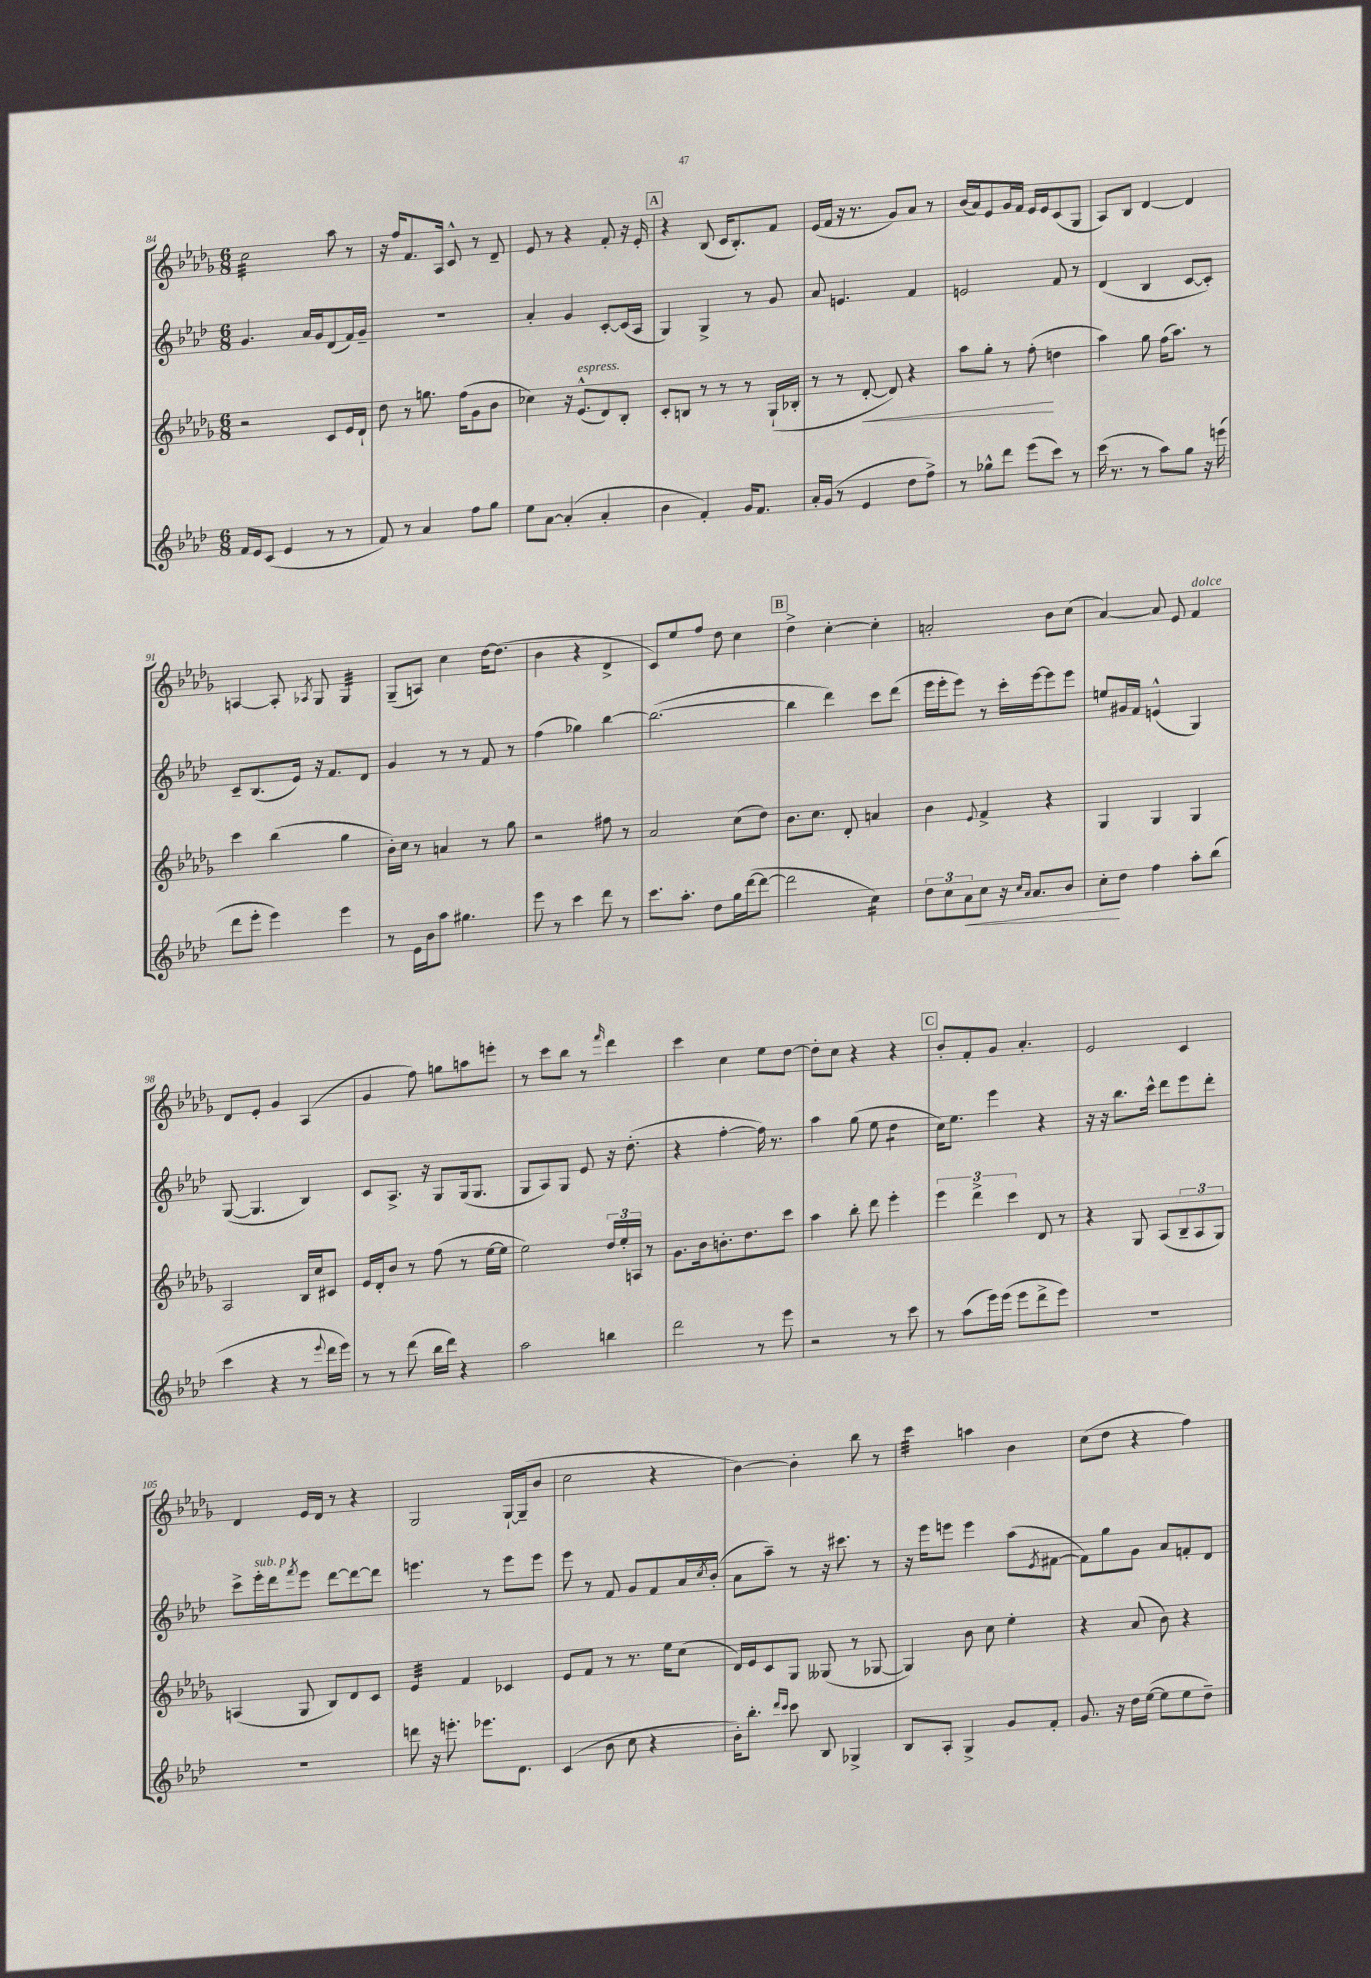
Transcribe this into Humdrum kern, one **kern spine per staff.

**kern	**kern	**kern	**kern
*staff4	*staff3	*staff2	*staff1
*clefG2	*clefG2	*clefG2	*clefG2
*k[b-e-a-d-]	*k[b-e-a-d-g-]	*k[b-e-a-d-]	*k[b-e-a-d-g-]
*M6/8	*M6/8	*M6/8	*M6/8
16f	2r	4.g	2cc
16e-	.	.	.
(8c	.	.	.
4e-	.	.	.
.	.	16a-	.
.	.	16g	.
8r	8c	(8d-	8aa-
8r	16e-	16f)	8r
.	16d-`	16g~	.
=	=	=	=
8f)	8dd-	2.r	16r
.	.	.	16ff
8r	8r	.	8.f
4a-	8.gg	.	.
.	.	.	16A-
.	.	.	8c^^
.	(16ff	.	.
8ff	8g-	.	8r
8gg	8b-	.	8d-~
=	=	=	=
8ee-	4cc-)	4a-'	8e-
[8a-	.	.	8r
(4a-']	16r	4g	4r
.	(8.e-^^	.	.
4a-'	8d-)	[8c'	8f'
.	8B-'	(16c]	16r
.	.	16A-	16e-'
=	=	=	=
4b-	8c'	4G)	4r
.	8B	.	.
4f')	8r	4G^	(8B-
.	8r	.	16c
.	.	.	8.B-')
16g	8r	8r	.
8.f	.	.	.
.	(16G-`	8g	8f
.	16B-'	.	.
=	=	=	=
16a-'	8r	8a-	(16e-
(16g	.	.	16f
8r	8r	4.e	16r
.	.	.	8.r
4e-	[8d-'	.	.
.	8d-])	.	8g-)
8dd-	4r	4f	8a-
8ff^)	.	.	8r
=	=	=	=
8r	8aa-	2e	(16b-
.	.	.	16a-)
8gg-^^	8gg-'	.	8e-
8ddd-	8r	.	16g-
.	.	.	16f
(8eee-	(8ff'	.	16e-
.	.	.	16e-
8ccc)	4dd	8f	(8c
8r	.	8r	8G-
=	=	=	=
(16ccc	4aa-)	(4d-	8A-)
8.r	.	.	.
.	.	.	8B-
8r	8gg-	4B-	[4d-
8aa-)	(16ff	.	.
.	8.aa-)	.	.
8gg	.	[8c	4d-]
16r	8r	8c'])	.
(16eee	.	.	.
=	=	=	=
8ddd-	4ccc	8c~	[4A
8eee-'	.	(8.B-	.
4eee-)	(4bb-	.	8A']
.	.	16e-)	.
.	.	.	8qA-
.	.	16r	8G-
.	.	8.f	.
4eee-	4gg-	.	4G-
.	.	8d-	.
=	=	=	=
8r	16b-')	4g	(8G-~
.	16cc	.	.
16e-	8r	.	8A)
16b-	.	.	.
8aa-	4a	8r	4cc
4.gg#	.	8r	.
.	8r	8f	[16dd-
.	.	.	(8.dd-]
.	8gg-	8r	.
=	=	=	=
8eee-	2r	(4ff	4b-
8r	.	.	.
4ccc	.	4gg-)	4r
8ddd-	8ff#	[4bb-	4d-^
8r	8r	.	.
=	=	=	=
8.ccc	2a-	(2.bb-_	8c)
.	.	.	8ee-
8.aa-'	.	.	.
.	.	.	8ff
8dd-	.	.	8dd-
16gg	(8cc	.	4cc
([16ddd-	.	.	.
8ddd-_	8dd-)	.	.
=	=	=	=
2ddd-]	8.b-	4bb-]	4dd-^
.	8.cc	.	.
.	.	4ddd-)	[4cc'
.	8d-'	.	.
4cc)	4a	8ccc	4cc']
.	.	(8ddd-	.
=	=	=	=
12dd-	4b-	16eee-	2a'
.	.	16eee-'	.
12cc	.	.	.
.	.	8eee-)	.
12a-	.	.	.
.	8qqe-	.	.
8cc	4f^	8r	.
16r	.	16ccc'	.
16qqcc	.	.	.
16qqa-	.	.	.
8.a-	.	[16eee-	.
.	4r	8eee-]	8b-
8b-	.	8eee-	(8cc
=	=	=	=
8cc'	4G-	8ee	[4a-)
8dd-	.	16g#	.
.	.	16f	.
4ff	4G-	(4e^^	8a-]
.	.	.	8e-
8aa-'	4G-	4G)	4f
(8bb-	.	.	.
=	=	=	=
4ccc	2A-	([8G	8d-
.	.	4.G]	8e-'
4r	.	.	4g-
8r	16B-	4B-)	(4A-
.	16cc	.	.
8qqeee-	.	.	.
16ddd-	8c#	.	.
16eee-)	.	.	.
=	=	=	=
8r	16e-	8c	4g-
.	16d-'	.	.
8r	8b-	8.A-^	.
(8ddd-	8r	.	8ff)
.	.	16r	.
16bb-	(8ff	8G	8gg
16ddd-)	.	.	.
4r	8r	(16G	8aa
.	.	8.G	.
.	[16ee-	.	8eee'
.	16ee-]	.	.
=	=	=	=
2aa-	2ee-)	8G	8r
.	.	8A-)	8ccc
.	.	8G	8bb-
.	.	8e-	8r
.	.	.	16qqfff
4bb	24dd-	16r	4ddd-
.	24ee-'	.	.
.	.	(8.dd-'	.
.	24A	.	.
.	8r	.	.
=	=	=	=
2ddd-	8.g-	4r	4ccc
.	16b-	.	.
.	8.b'	[4ff'	4cc
.	8.dd-	.	.
8r	.	16ff])	8ee-
.	.	8.r	.
8eee-	8ccc	.	[8dd-
=	=	=	=
2r	4aa-	4aa-	8dd-']
.	.	.	8cc
.	8bb-'	(8gg	4r
.	8ddd-	8ee-	.
8r	4eee-'	4dd-	4r
8ccc	.	.	.
=	=	=	=
8r	6eee-	16cc)	8b-'
.	.	8.ee-	.
(8aa-	.	.	8f'
.	6ddd-^	.	.
16eee-)	.	4eee-	8g-
(16eee-	.	.	.
.	6ccc	.	.
8eee-	.	.	4.a-'
8ddd-^	8d-	4r	.
8eee-)	8r	.	.
=	=	=	=
2.r	4r	16r	2e-
.	.	16r	.
.	.	8.bb-	.
.	8G-	.	.
.	.	16ccc^^	.
.	(8A-	8ddd-	.
.	12B-~	8eee-	4c
.	12A-	.	.
.	.	8ddd-'	.
.	12G-)	.	.
=	=	=	=
2.r	(4A	8ccc^	4d-
.	.	16eee-'	.
.	.	16ddd-	.
.	.	8qfff	.
.	8G-	8eee-	16e-
.	.	.	16d-
.	8B-)	[8ddd-	8r
.	8d-	8ddd-_	4r
.	8c	8ddd-]	.
=	=	=	=
8ddd	4e-	4.eee	2G-
16r	.	.	.
8.eee'	.	.	.
.	4f	.	.
8.eee-	.	8r	.
.	4c-	8eee	[16G-`
8.d-	.	.	(16G-~]
.	.	8eee	8b-
=	=	=	=
(4c	8e-	8eee-	2cc
.	8f	8r	.
8b-	8r	8f	.
8cc	8.r	8g	.
4r	.	8f	4r
.	16ee-	.	.
.	(8cc	16a-	.
.	.	8qcc	.
.	.	(16b-'	.
=	=	=	=
16b-')	16d-)	8a-	[4b-)
8.bb-'	16e-	.	.
.	8c	8aa-~)	.
16qqddd-	.	.	.
16qqccc	.	.	.
8ccc	8G-	8r	4b-']
8B-	(8G--	16r	.
.	.	8.ccc#	.
4G-^	8r	.	8bb-
.	[8G-	8r	8r
=	=	=	=
8B-	4G-])	16r	4ccc
.	.	16eee-	.
8A-'	.	8eee	.
4G^	8b-	4eee	4aa
.	8cc	.	.
8g	4ee-'	(8aa-	4b-
.	.	8qe-	.
8f'	.	[8f#	.
=	=	=	=
8.g	4r	8f#])	(8cc
.	.	8gg	8dd-
16r	.	.	.
16dd-	(8a-	8g	4r
([16ee-	.	.	.
8ee-]	8b-)	8a-	.
8ee-	4r	8f'	4ff)
8dd-~)	.	8d-	.
==	==	==	==
*-	*-	*-	*-
